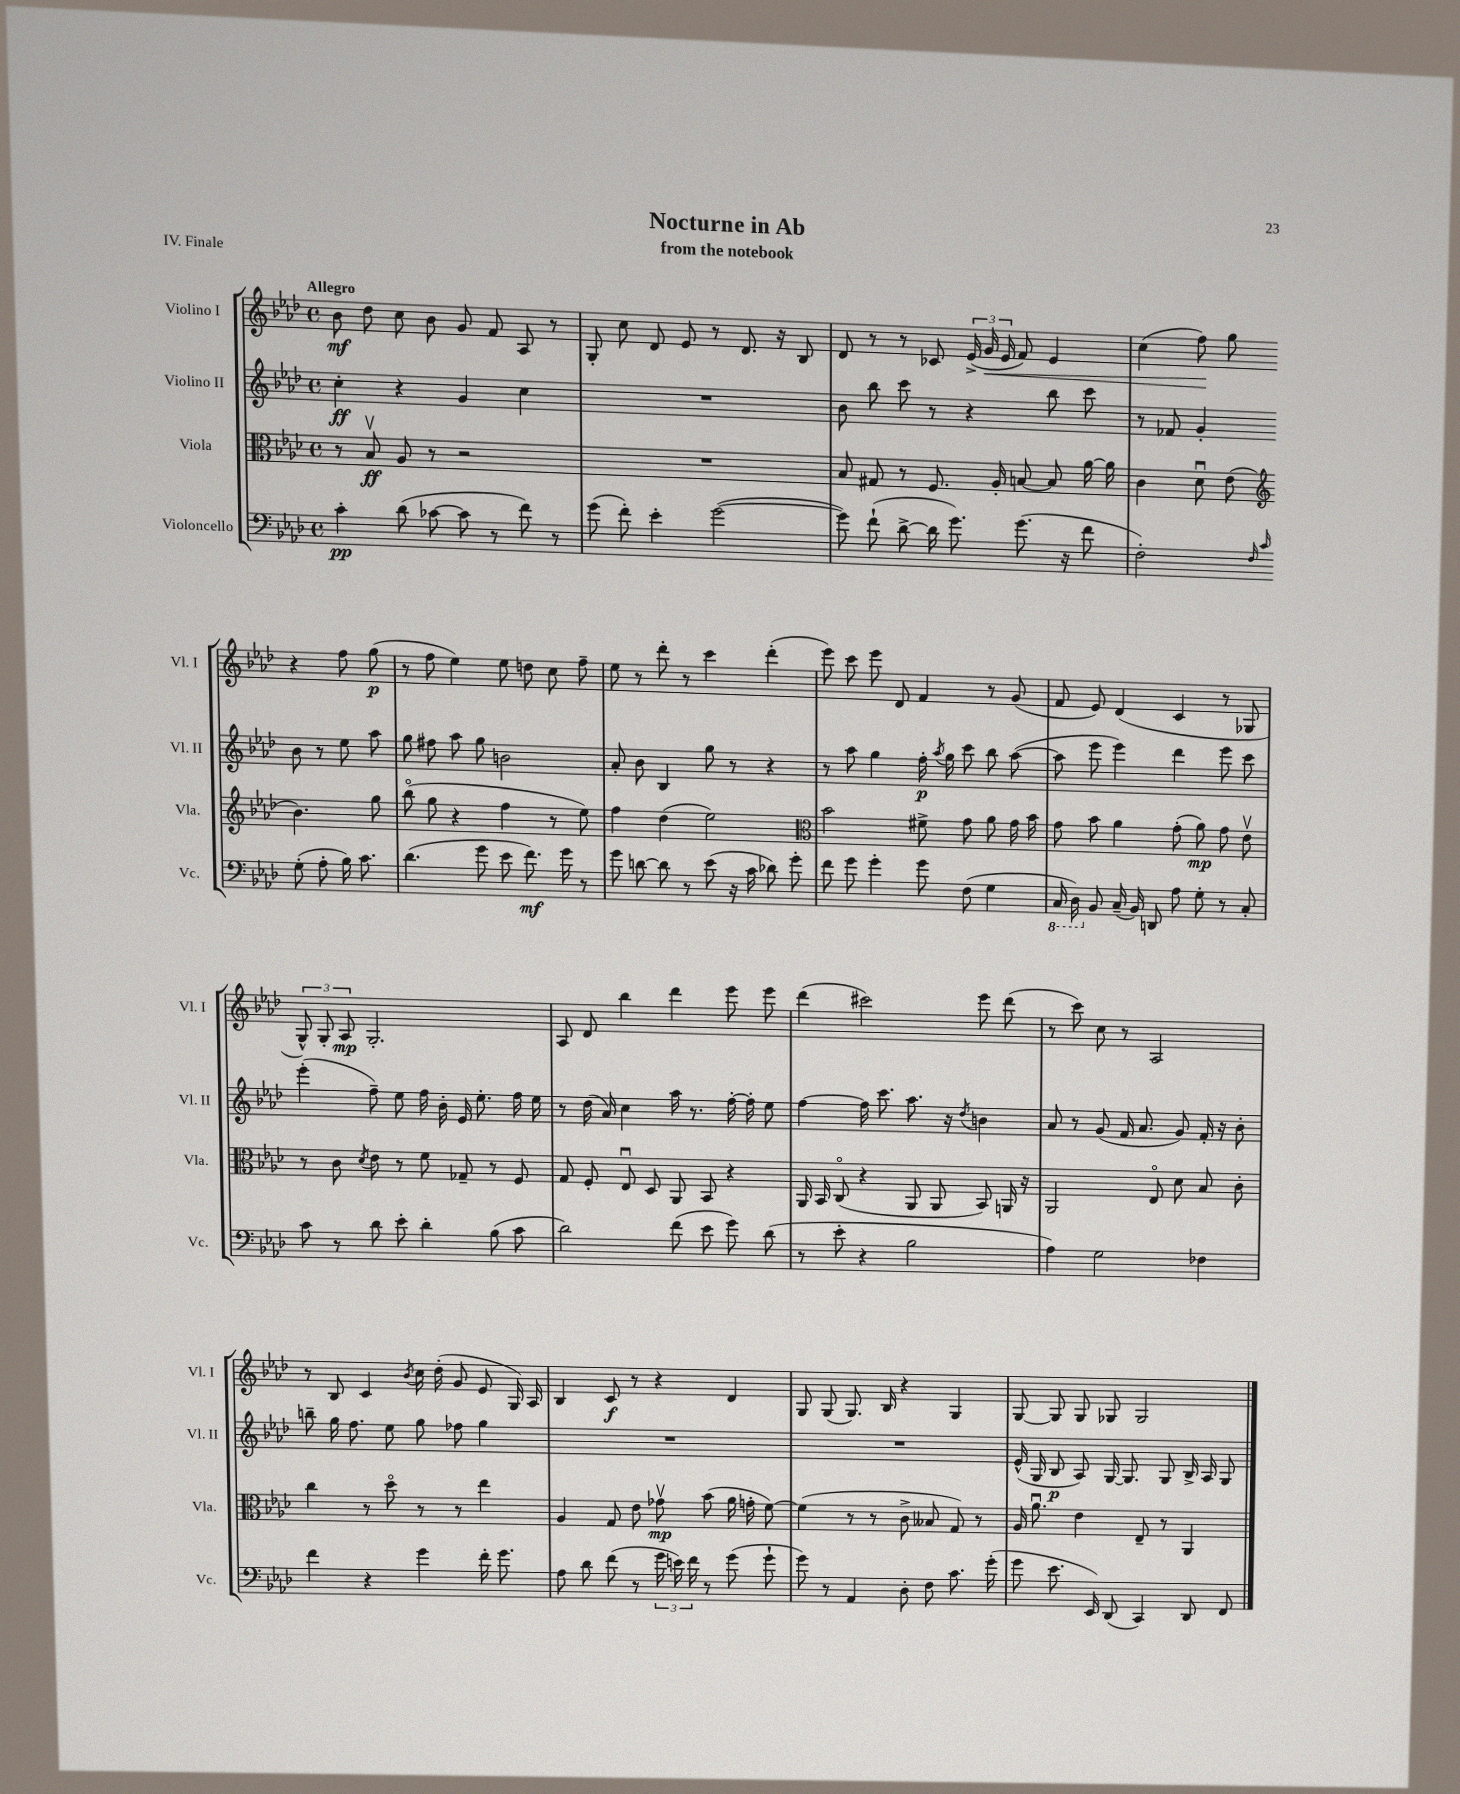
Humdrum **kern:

**kern	**kern	**kern	**kern
*staff4	*staff3	*staff2	*staff1
*clefF4	*clefC3	*clefG2	*clefG2
*k[b-e-a-d-]	*k[b-e-a-d-]	*k[b-e-a-d-]	*k[b-e-a-d-]
*M4/4	*M4/4	*M4/4	*M4/4
*met(c)	*met(c)	*met(c)	*met(c)
4c'	8r	4cc'	8b-
.	8B-v	.	8dd-
(8d-	8A-	4r	8cc
[8c-	8r	.	8b-
8c-]	2r	4g	8g
8r	.	.	8f
8f)	.	4cc	8A-
8r	.	.	8r
=	=	=	=
(8g	1r	1r	8G'
8f')	.	.	8cc
4e-'	.	.	8d-
.	.	.	8e-
([2g	.	.	8r
.	.	.	8.d-
.	.	.	16r
.	.	.	8B-
=	=	=	=
8g])	8B-	8b-	8d-
(8f`	8G#	8bb-	8r
[8d-^	8r	8ccc	8r
16d-]	8.F	8r	8c-
8.g)	.	.	.
.	.	4r	(24e-^
.	.	.	24g
.	16A-'	.	.
.	.	.	24e-
(8.g	[8B	.	8f)
.	8B]	8bb-	4e-
16r	.	.	.
8f	[16a-	8ccc	.
.	16a-]	.	.
=	=	=	=
2F')	4c	8r	(4cc
.	.	8f-	.
.	8d-u	4g'	8ff)
.	(8e-	.	8gg
*	*clefG2	*	*
16qqF	.	.	.
16qqc	.	.	.
(8G'	4.b-)	8b-	4r
8A-'	.	8r	.
16B-)	.	8ee-	8ff
8.c	.	.	.
.	8gg	8aa-	(8gg
=	=	=	=
(4.d-	(8bb-o	8gg	8r
.	8gg	8ff#	8ff
.	4r	8aa-	4ee-)
8g	.	8gg	.
8e-	4ff	2b	8ee-
8.f)	.	.	8dd
.	8r	.	8cc
16g	.	.	.
8r	8ee-)	.	8ff~
=	=	=	=
8g	4ff	8a-'	8ee-
[8d	.	8b-	8r
8d]	(4dd-	4B-	8ddd-'
8r	.	.	8r
(8e-	2ee-)	8gg	4ccc
16r	.	8r	.
16c	.	.	.
8d-)	.	4r	(4ddd-'
8g'	.	.	.
=	=	=	=
*	*clefC3	*	*
8f	2b-	8r	8eee-)
8g	.	8aa-	8ccc
4g'	.	4gg	8eee-
.	.	.	8d-
8g	8f#^	16ff'	4f
.	.	8qaa-	.
.	.	16gg	.
(8F	8g	8ccc	.
4G	8a-	8bb-	8r
.	16g	([8aa-	(8g
.	16b-	.	.
=	=	=	=
16CC	8g	8aa-]	8f
16DD-)	.	.	.
8BB-	8b-	8eee-	8e-)
(16C~	4a-	4eee-)	(4d-
16BB-)	.	.	.
8DD	.	.	.
8A-	(8g'	4ddd-	4c
8G'	8a-)	.	.
8r	8g	8eee-	8r
8C'	8e-v	8ccc	8G-
=	=	=	=
8c	8r	(4eee-'	12G^^)
.	.	.	12G'
8r	8c	.	.
.	.	.	12A-
.	8qd-	.	.
8d-	8e-	8ff~)	2.G'
8e-'	8r	8ee-	.
4d-'	8f	16ff	.
.	.	16b-'	.
.	8G-~	16e-	.
.	.	8.ee-'	.
(8B-	8r	.	.
8c	8F	16ff	.
.	.	16ee-	.
=	=	=	=
2d-)	8G	8r	8A-
.	8F'	(16dd-	8d-
.	.	16a-)	.
.	8E-u	4cc	4bb-
.	8D-	.	.
(8f	8AA-	16aa-	4ddd-
.	.	8.r	.
8e-	8BB-	.	.
8g)	4r	[16ff'	8eee-
.	.	16ff']	.
(8d-	.	8ee-	8eee-
=	=	=	=
8r	16AA-	[4ff	(4ddd-
.	16BB-	.	.
8e-'	(8Co	.	.
4r	4r	16ff]	2ccc#)
.	.	8.ccc	.
2B-	8AA-	8.aa-	.
.	8AA-	.	.
.	.	16r	.
.	.	8qdd-	.
.	8BB-)	4b	8eee-
.	16AA	.	(8ddd-
.	16r	.	.
=	=	=	=
4A-)	2AA-	8a-	8r
.	.	8r	8ccc)
2G	.	(8g	8cc
.	.	16f	8r
.	.	8.a-	.
.	8E-o	.	2A-
.	8d-	8g)	.
4F-	8B-	16f'	.
.	.	16r	.
.	8c'	8b-'	.
=	=	=	=
4f	4cc	8bb~	8r
.	.	16gg	8B-
.	.	8.ff	.
4r	8r	.	4c
.	8dd-o	8ee-	.
.	.	.	8qb-
4g	8r	8gg	16cc
.	.	.	(16dd-'
.	8r	8ff-	8g
16f'	4ee-	4gg	8e-
8.g	.	.	.
.	.	.	16G)
.	.	.	16A-
=	=	=	=
8A-	4A-	1r	4B-
8d-	.	.	.
(8f	8G	.	8c
8r	8e-	.	8r
24g	8g-v	.	4r
24e)	.	.	.
24f	.	.	.
8r	(8b-	.	.
(8g	16a-	.	4d-
.	16g'	.	.
8g`	[8f)	.	.
=	=	=	=
8g)	(4f]	1r	8G
8r	.	.	(8G
4AA-	8r	.	8.G)
.	8r	.	.
.	.	.	16B-
8D-'	8c^	.	4r
8F	8B--	.	.
8.c	8G)	.	4G
.	8r	.	.
(16g'	.	.	.
=	=	=	=
8g	16A-	(16e-^^	[8G
.	8.a-u	16G	.
8.e-	.	8B-	8G]
.	4e-	8A-)	8G
16EE-)	.	.	.
(8DD-	.	[16G	8G-
.	.	8.G]	.
4CC)	8E-~	.	2G-
.	8r	8G	.
8DD-	4AA-	16B-^	.
.	.	16A-	.
8FF	.	8G	.
==	==	==	==
*-	*-	*-	*-
